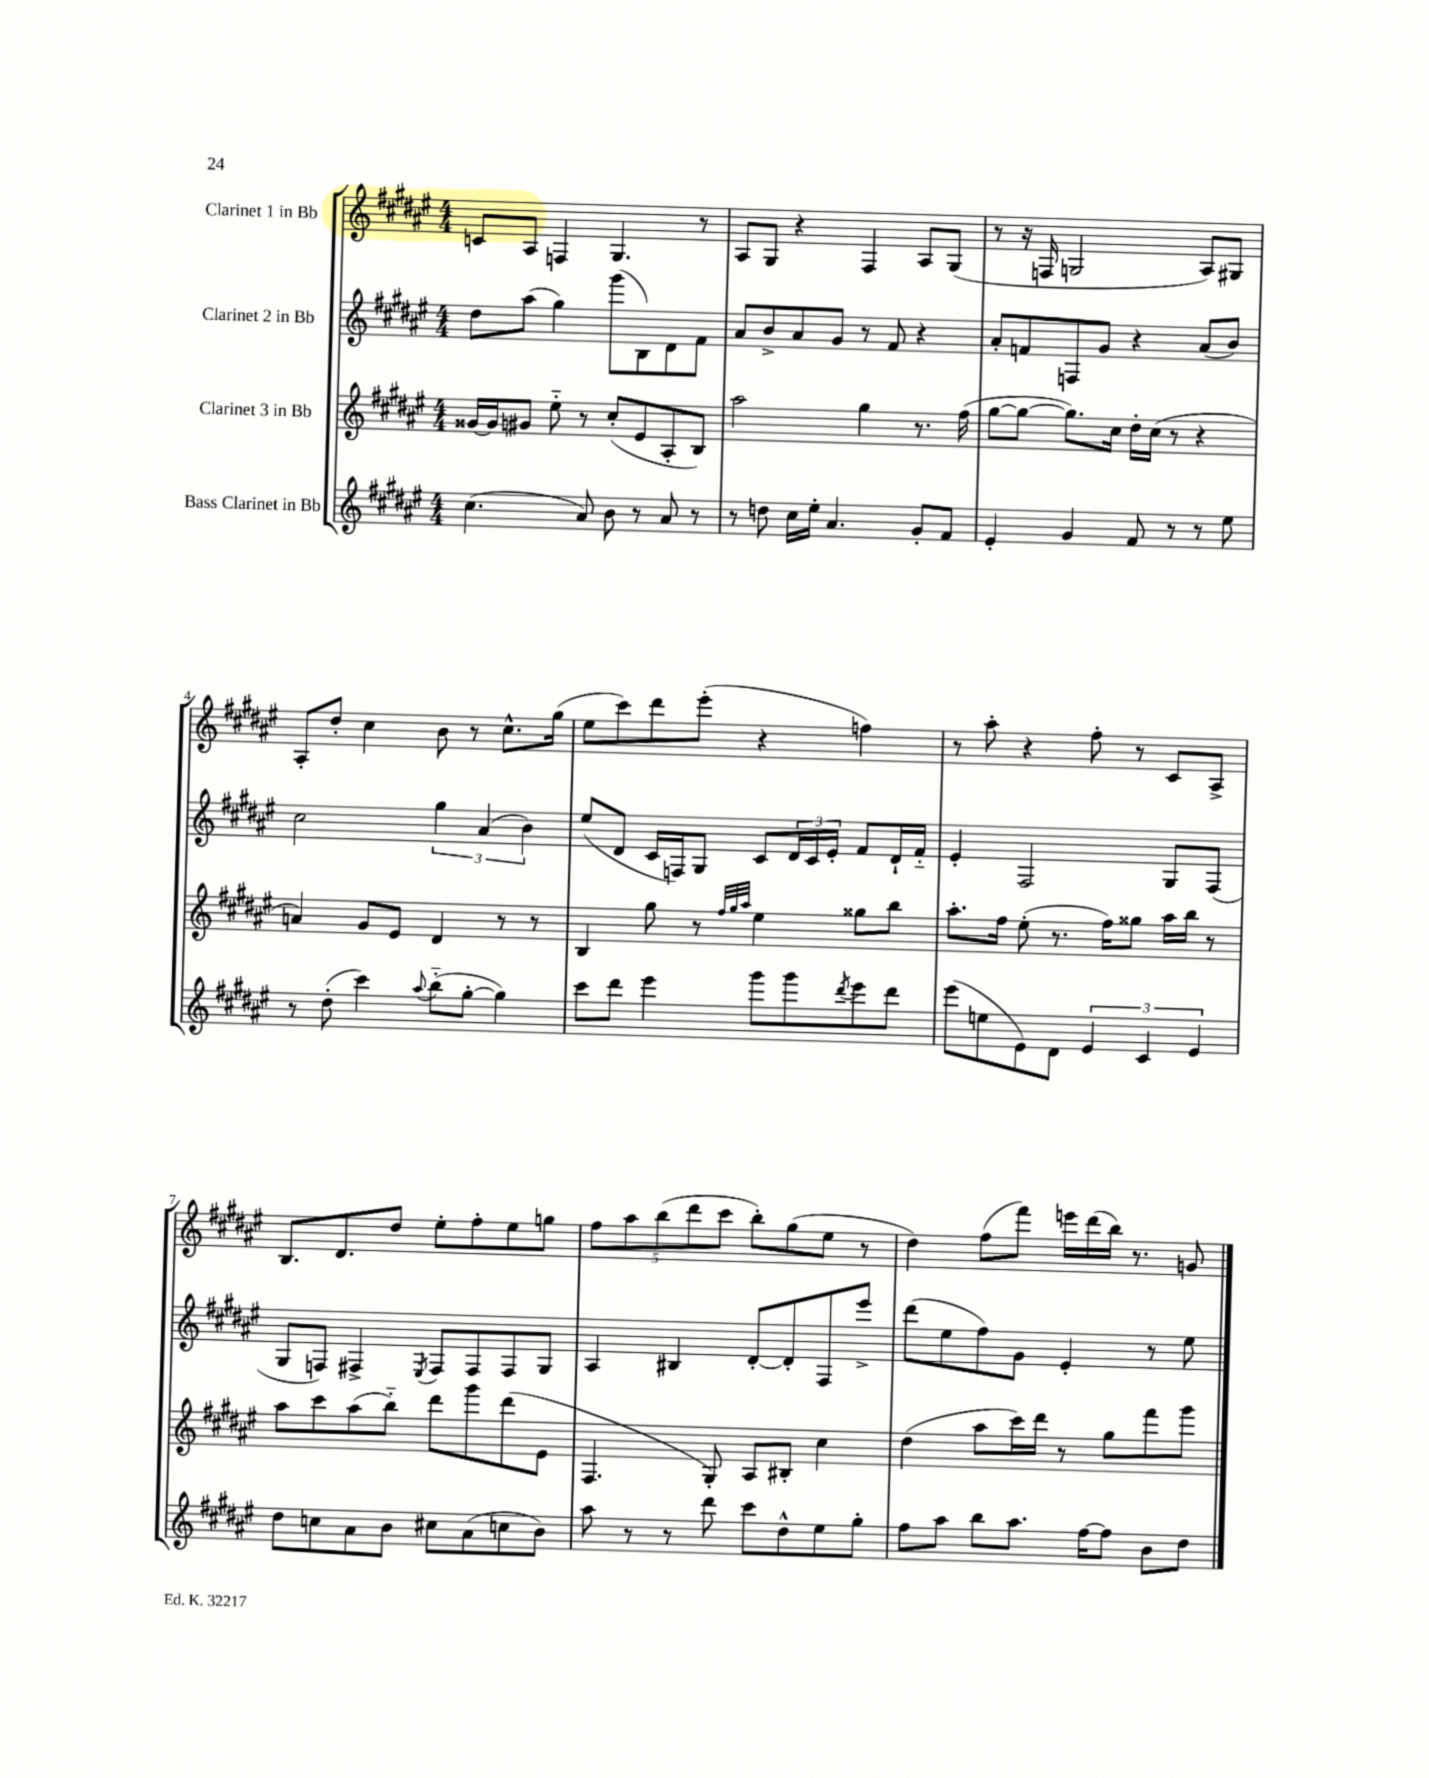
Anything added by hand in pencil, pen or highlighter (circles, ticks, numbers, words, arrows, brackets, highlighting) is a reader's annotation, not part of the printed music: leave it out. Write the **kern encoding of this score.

**kern	**kern	**kern	**kern
*staff4	*staff3	*staff2	*staff1
*clefG2	*clefG2	*clefG2	*clefG2
*k[f#c#g#d#a#e#]	*k[f#c#g#d#a#e#]	*k[f#c#g#d#a#e#]	*k[f#c#g#d#a#e#]
*M4/4	*M4/4	*M4/4	*M4/4
(4.cc#	[16g##	8dd#	8c
.	16g##]	.	.
.	8g#	(8aa#	8A#
.	8ee#'~	4gg#)	4F
8a#)	8r	.	.
8b	(8cc#'	(8ggg#	4.G#
8r	8e#	8B)	.
8a#	8A#'	8d#	.
8r	8B)	8f#	8r
=	=	=	=
8r	2aa#	8a#	8A#
8dd	.	8b^	8G#
16cc#	.	8a#	4r
16ee#'	.	.	.
4.a#	.	8g#	.
.	4gg#	8r	4F#
.	.	8f#	.
8g#'	8.r	4r	8A#
8f#	.	.	(8G#
.	(16ff#	.	.
=	=	=	=
4e#'	[8gg#	8a#'	8r
.	8gg#_	8f	16r
.	.	.	16F
4g#	8.gg#])	8F	2G
.	.	8g#	.
.	16cc#	.	.
8f#	16dd#'	4r	.
.	(16cc#	.	.
8r	8r	.	.
8r	4r	(8a#	8A#)
8ee#	.	8b)	8G#
=	=	=	=
8r	4a)	2cc#	8A#'
(8dd#'	.	.	8dd#'
4ccc#)	8g#	.	4cc#
.	8e#	.	.
8qqaa#	.	.	.
(8bb'~	4d#	6gg#	8b
[8gg#'	.	.	8r
.	.	(6a#	.
4gg#])	8r	.	8.cc#^^
.	.	6b)	.
.	8r	.	.
.	.	.	(16gg#
=	=	=	=
8ccc#	4B	(8ee#	8ee#
8ddd#	.	8d#	8ccc#)
4eee#	8gg#	16c#	8ddd#
.	.	16F)	.
.	8r	8G#	(8eee#'
.	32qqff#	.	.
.	32qqgg#	.	.
.	32qqaa#	.	.
8ggg#	4ee#	8c#	4r
8ggg#	.	24d#	.
.	.	24c#	.
.	.	24e#'	.
8qddd#	.	.	.
8eee#	8gg##	8f#	4ff)
8ddd#	8bb	16d#`	.
.	.	16f#'~	.
=	=	=	=
(8eee#	8.aa#'	4e#'	8r
8ee	.	.	8aa#'
.	16ff#	.	.
8e#)	(8ee#'	2F#	4r
8d#	8.r	.	.
6e#	.	.	8ff#'
.	16ff#)	.	.
.	8gg##	.	8r
6c#	.	.	.
.	16aa#	8G#	8c#
.	16bb	.	.
6e#	.	.	.
.	8r	(8F#	8A#^
=	=	=	=
8dd#	8aa#	8G#	8.B
8cc	8ccc#	8F)	.
.	.	.	8.d#
8a#	(8aa#	4F#^	.
8b	8bb'~)	.	8dd#
.	.	8qE#	.
8cc#	8ddd#	8F#	8ee#'
(8a#	8ggg#	8F#	8ff#'
8cc	(8ddd#	8F#	8ee#
8b)	8e#	8G#	8gg
=	=	=	=
8aa#	4.F#	4A#	10ff#
.	.	.	10aa#
8r	.	.	.
.	.	.	(10bb
8r	.	4B#	.
.	.	.	10ddd#
8ddd#	8G#')	.	.
.	.	.	10ccc#
8ccc#	8A#	[8d#'	8bb')
8dd#^^	8B#'	8d#']	(8gg#
8ee#	4cc#	8F#	8ee#
8gg#'	.	8eee#^	8r
=	=	=	=
8ff#	(4dd#	(8ddd#	4dd#)
8aa#	.	8ee#	.
8bb	8aa#	8ff#)	(8ff#
8.aa#	16ccc#)	8g#	8fff#)
.	16ddd#	.	.
.	8r	4e#'	16eee
[16ff#	.	.	(16ddd#
8ff#]	8gg#	.	16bb)
.	.	.	8.r
8b	8fff#	8r	.
8dd#	8ggg#	8ee#	8g
==	==	==	==
*-	*-	*-	*-
